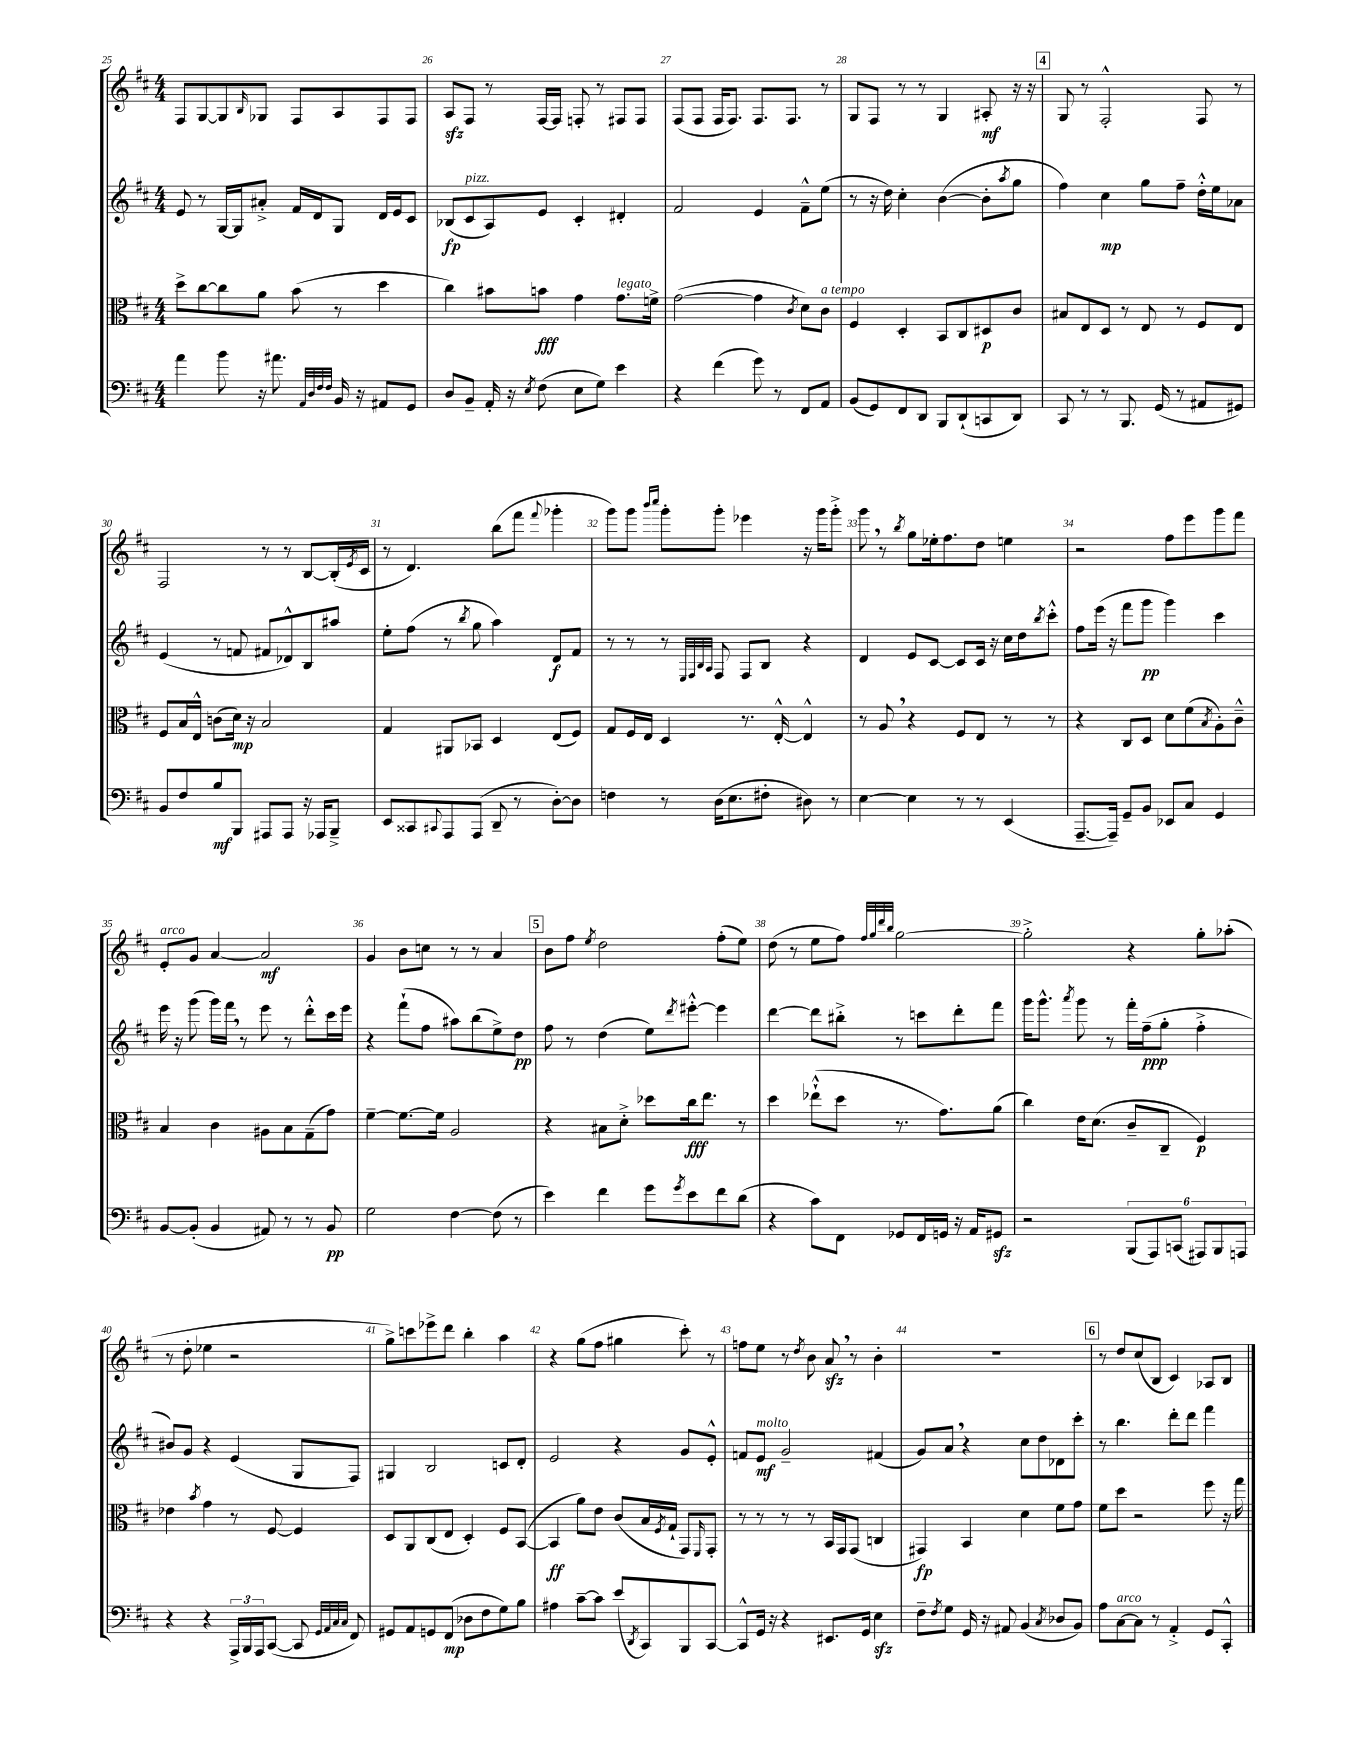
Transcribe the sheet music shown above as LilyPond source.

<<
\new StaffGroup <<
\new Staff = "s0" {
    \clef treble \key d \major \numericTimeSignature \time 4/4
    fis8 g8~ g8 \grace { b16 } ges8 fis8 a8 fis8 fis8 |
    a8\sfz fis8 r8 fis16~ fis16 f8-. r8 fis8 fis8 |
    fis8( fis8 fis16 fis8.) fis8. fis8. r8 |
    g8 fis8 r8 r8 g4 ais8-.\mf r16 r16 |
    \mark \markup { \box "4" } g8 r8 fis2-.-^ fis8 r8 |
    fis2 r8 r8 b8~ b16-.( \acciaccatura { e'8 } cis'16 |
    r8 d'4.) b''8( fis'''8 \appoggiatura { fis'''8 } ges'''4-. |
    g'''8) g'''8 \grace { b'''16 cis''''16 } g'''8-. g'''8-. ees'''4 r16 g'''16 g'''8-.-> |
    g'''8 \breathe r8 \acciaccatura { b''8 } g''8 ees''16-. fis''8. d''8 e''4 |
    r2 fis''8 e'''8 g'''8 fis'''8 |
    e'8-.^\markup { \italic "arco" } g'8 a'4~ a'2\mf |
    g'4 b'8 c''8 r8 r8 a'4 |
    \mark \markup { \box "5" } b'8 fis''8 \acciaccatura { e''8 } d''2 fis''8-.( e''8) |
    d''8( r8 e''8 fis''8) \grace { fis''32 g''32 d'''32 b''32 } g''2~ |
    g''2-.-> r4 g''8-. aes''8-.( |
    r8 d''8-. ees''4 r2 |
    g''8->) c'''8 ees'''8-> d'''8 b''4-. a''4 |
    r4 g''8( fis''8 gis''4 cis'''8-.) r8 |
    f''8 e''8 r8 \acciaccatura { d''8 } b'8 a'8\sfz \breathe r8 b'4-. |
    R1 |
    \mark \markup { \box "6" } r8 d''8 cis''8( b8 cis'4) aes8 b8 \bar "|." |
}
\new Staff = "s1" {
    \clef treble \key d \major \numericTimeSignature \time 4/4
    e'8 r8 g16~ g16 ais'8-.-> fis'16 d'16 g8 d'16 e'16 cis'8 |
    bes8\fp( cis'8^\markup { \italic "pizz." } a8) e'8 cis'4-. dis'4-. |
    fis'2 e'4 fis'8---^ e''8( |
    r8 r16 d''16) cis''4-. b'4~( b'8-. \acciaccatura { a''8 } g''8 |
    \mark \markup { \box "4" } fis''4) cis''4\mp g''8 fis''8-- d''16-.-^ e''16 aes'8 |
    e'4( r8 f'8 fis'8 des'8-^) b8 ais''8 |
    e''8-. fis''8( r8 \acciaccatura { b''8 } g''8 a''4) d'8\f fis'8 |
    r8 r8 r8 \grace { e32 fis32 b32 a32 } fis8 fis8 b8 r4 |
    d'4 e'8 cis'8~ cis'8 cis'16 r16 cis''16 d''16 \acciaccatura { b''8 } cis'''8-.-^ |
    fis''8 e'''16( r16 fis'''8 g'''8\pp g'''4) cis'''4 |
    e'''16 r16 g'''8( g'''16) fis'''16 \breathe r8 e'''8 r8 d'''8-.-^ cis'''16 e'''16 |
    r4 fis'''8-!( fis''8 ais''8) b''8( e''8->) d''8\pp |
    \mark \markup { \box "5" } fis''8 r8 d''4( e''8) \acciaccatura { d'''8 } eis'''8~-.-^ eis'''4 |
    d'''4~ d'''8 bis''8-.-> r8 c'''8 d'''8-. fis'''8 |
    g'''16 g'''8.-^ \acciaccatura { a'''8 } g'''8 r8 fis'''16-. fis''16--\ppp( g''8-. fis''4-.-> |
    bis'8) g'8 r4 e'4( g8 fis8) |
    gis4 b2 c'8 d'8-. |
    e'2 r4 g'8 e'8-.-^ |
    f'8 e'8\mf^\markup { \italic "molto" } g'2-- fis'4( |
    g'8) a'8 \breathe r4 cis''8 d''8 des'8 cis'''8-. |
    \mark \markup { \box "6" } r8 b''4. d'''8-. d'''8 fis'''4 \bar "|." |
}
\new Staff = "s2" {
    \clef alto \key d \major \numericTimeSignature \time 4/4
    d''8-> cis''8~ cis''8 a'8 b'8( r8 d''4 |
    cis''4) bis'8 b'8\fff g'4 g'8.^\markup { \italic "legato" } f'16-> |
    g'2~( g'4 \acciaccatura { cis'8 } d'8) cis'8^\markup { \italic "a tempo" } |
    fis4 d4-. b,8 cis8 dis8\p cis'8 |
    \mark \markup { \box "4" } bis8 e8 d8 r8 e8 r8 fis8 e8 |
    fis8 b16 e16-^ c'8( d'16\mp) r16 b2 |
    g4 ais,8 bes,8 d4 e8( fis8) |
    g8 fis16 e16 d4 r8. e16~-.-^ e4-^ |
    r8 a8 \breathe r4 fis8 e8 r8 r8 |
    r4 cis8 d8 d'8 fis'8( \acciaccatura { b8 } a8-.) cis'8---^ |
    b4 cis'4 ais8 b8 g8--( g'8) |
    fis'4~-- fis'8.~ fis'16 a2 |
    \mark \markup { \box "5" } r4 bis8 d'8-.-> des''8 cis''16\fff e''8. r8 |
    d''4 ees''8-!-^( d''8 r8. g'8.) a'8( |
    cis''4) e'16 d'8.( cis'8-- cis8-- fis4\p) |
    ees'4 \acciaccatura { b'8 } g'4 r8 fis8~ fis4 |
    d8 a,8 cis8( e8 d4-.) fis8 b,8~( |
    b,4\ff a'8) e'8 cis'8( b16 \acciaccatura { fis8 } g16-! g,8) \grace { fis,16 } g,8-. |
    r8 r8 r8 r8 b,16 g,16 g,8( c4 |
    gis,4\fp) b,4 d'4 fis'8 g'8 |
    \mark \markup { \box "6" } fis'8 d''8 r2 fis''8 r16 g''16 \bar "|." |
}
\new Staff = "s3" {
    \clef bass \key d \major \numericTimeSignature \time 4/4
    a'4 b'8 r16 ais'8. \grace { a,32 d32 fis32 fis32 } b,16 r16 ais,8 g,8 |
    d8 b,8-- a,16-. r16 \acciaccatura { e8 } fis8( e8 g8) e'4 |
    r4 fis'4( g'8) r8 fis,8 a,8 |
    b,8( g,8) fis,8 d,8 b,,8 d,8-!( c,8 d,8) |
    \mark \markup { \box "4" } cis,8 r8 r8 b,,8. g,16( r8 ais,8 gis,8) |
    b,8 fis8 b8\mf b,,8 ais,,8 ais,,8 r16 aes,,16 b,,8---> |
    e,8 cisis,8 \appoggiatura { cis,8 } a,,8 a,,8( d,8-- r8 d8~-.) d8 |
    f4 r8 d16( e8. fis8-. dis8) r8 |
    e4~ e4 r8 r8 e,4( |
    a,,8.~-- a,,16--) g,8-- b,8 ees,8 cis8 g,4 |
    b,8~ b,8-.( b,4 ais,8) r8 r8 b,8\pp |
    g2 fis4~ fis8( r8 |
    \mark \markup { \box "5" } e'4) fis'4 g'8 \acciaccatura { g'8 } e'8 fis'8 d'8( |
    r4 cis'8) fis,8 ges,8 fis,16 g,16 r16 a,16 gis,8\sfz |
    r2 \tuplet 6/4 { b,,8( a,,8) c,8( ais,,8) b,,8 a,,8 } |
    r4 r4 \tuplet 3/2 { a,,16-> b,,16 a,,16 } cis,8~( cis,8 \grace { g,32 a,32 cis32 cis32 } fis,8) |
    gis,8 a,8 g,8 fis,8\mp( des8 fis8 g8) b8 |
    ais4 cis'8~-- cis'8 e'8( \acciaccatura { d,8 } cis,8) b,,8 cis,8~ |
    cis,8-^ g,16 r16 r4 eis,8. g,16 e4\sfz |
    fis8-- \acciaccatura { fis8 } g8 g,16 r16 ais,8 b,4( \acciaccatura { cis8 } des8 b,8) |
    \mark \markup { \box "6" } a8 cis8~^\markup { \italic "arco" } cis8 r8 a,4-.-> g,8 cis,8-.-^ \bar "|." |
}
>>
>>
\layout { \context { \Score currentBarNumber = #25 \override BarNumber.break-visibility = ##(#f #t #t) barNumberVisibility = #all-bar-numbers-visible } }
